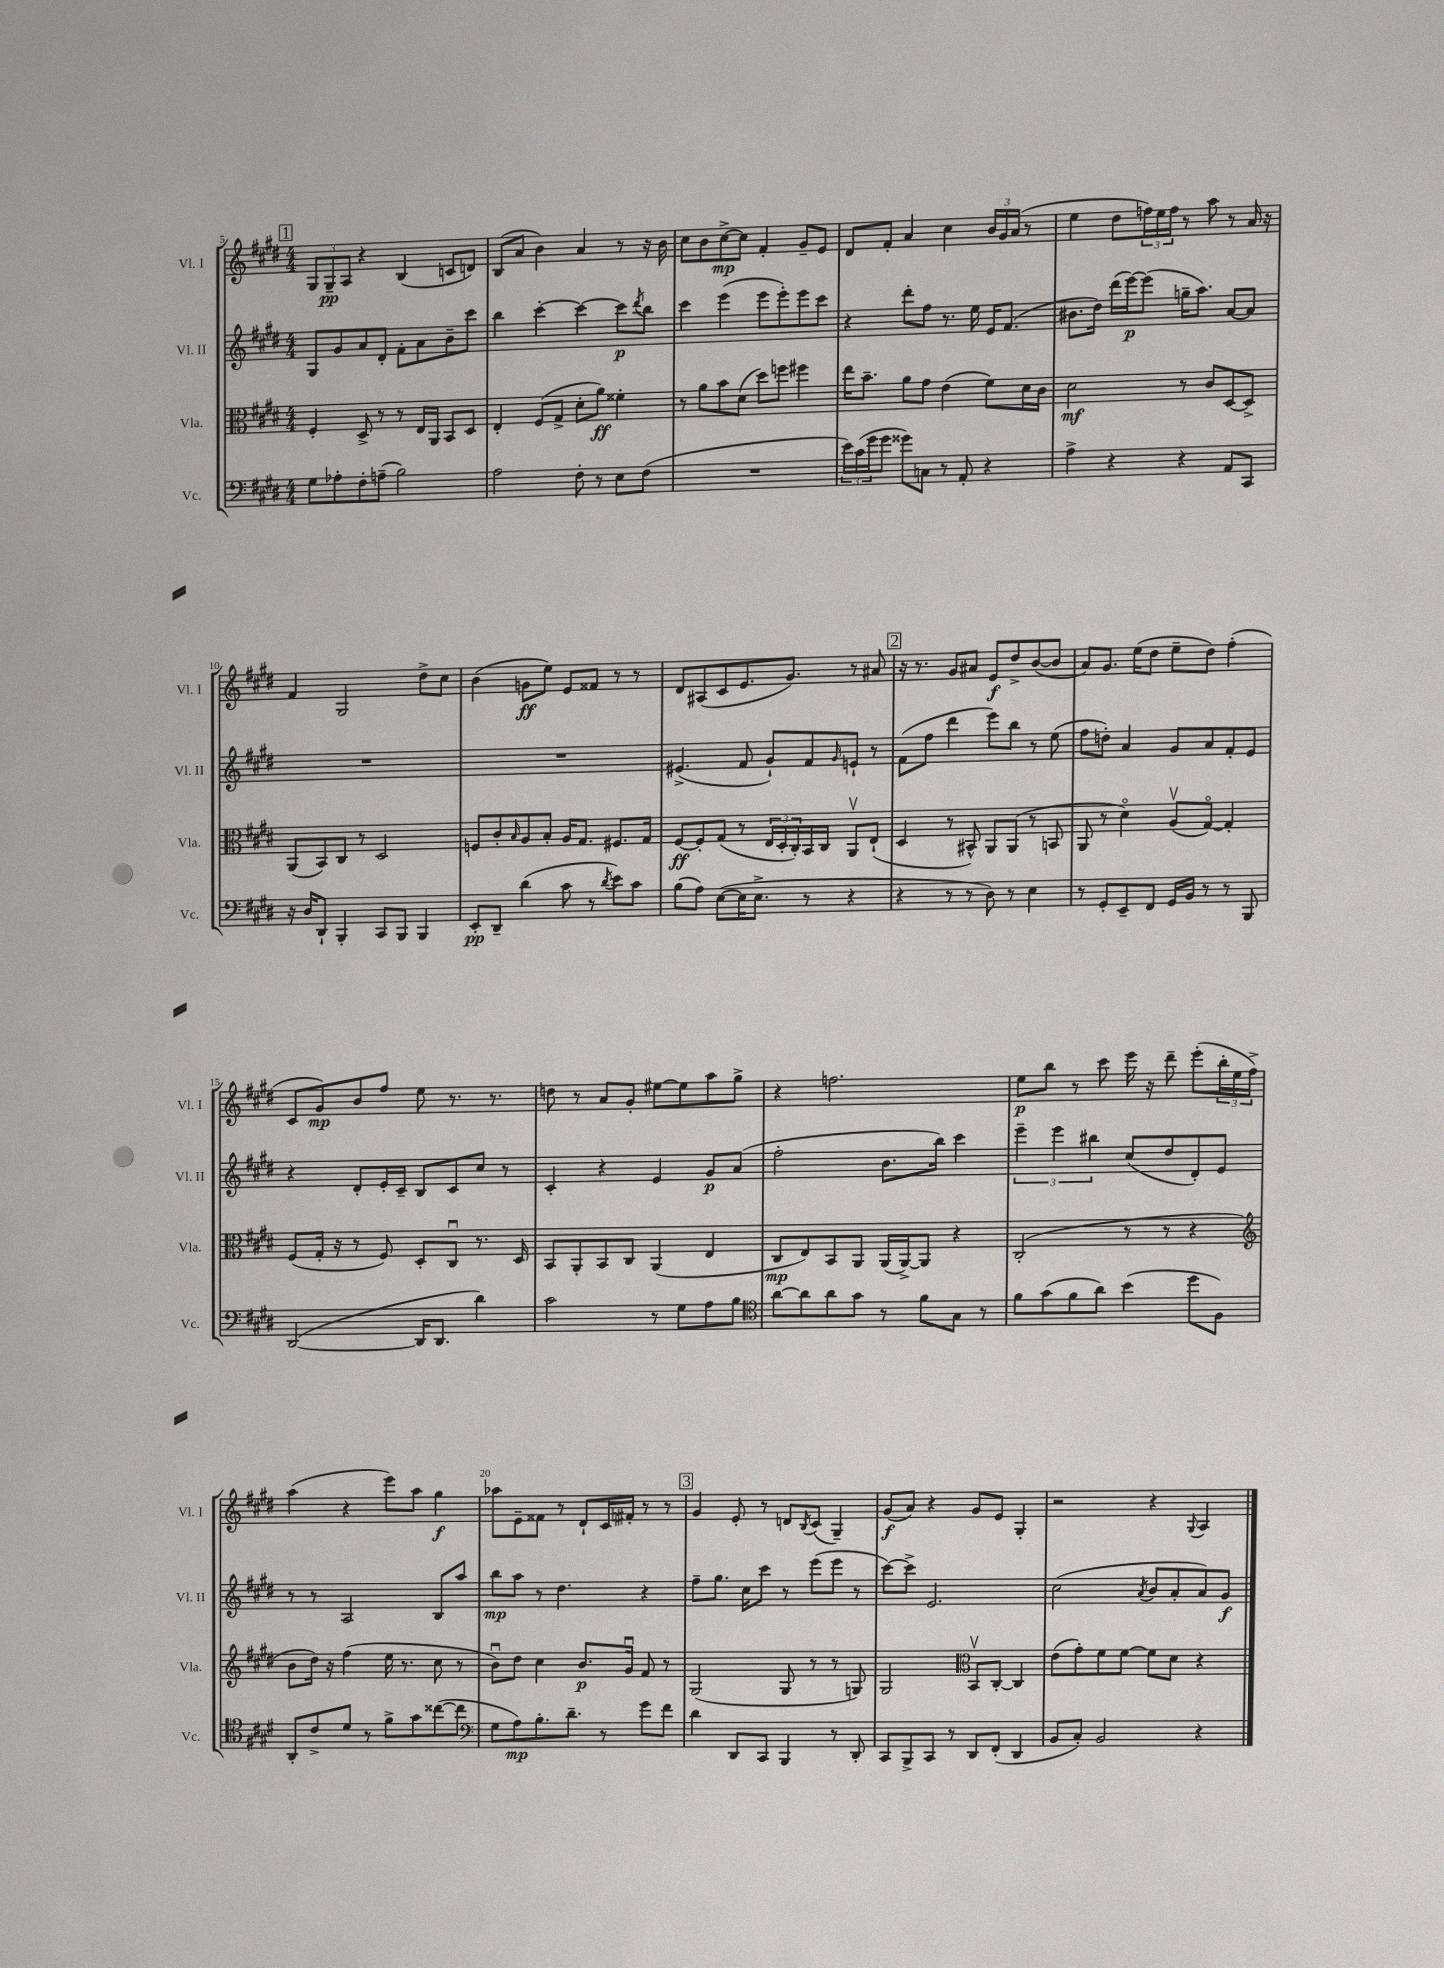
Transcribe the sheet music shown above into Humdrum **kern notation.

**kern	**dynam	**kern	**dynam	**kern	**dynam	**kern	**dynam
*part4	*part4	*part3	*part3	*part2	*part2	*part1	*part1
*staff4	*staff4	*staff3	*staff3	*staff2	*staff2	*staff1	*staff1
*I"Vc.	*	*I"Vla.	*	*I"Vl. II	*	*I"Vl. I	*
*I'Vc.	*	*I'Vla.	*	*I'Vl. II	*	*I'Vl. I	*
*clefF4	*	*clefC3	*	*clefG2	*	*clefG2	*
*k[f#c#g#d#]	*	*k[f#c#g#d#]	*	*k[f#c#g#d#]	*	*k[f#c#g#d#]	*
*M4/4	*	*M4/4	*	*M4/4	*	*M4/4	*
!!LO:REH:place=s1:t=1
=5	=5	=5	=5	=5	=5	=5	=5
8G#\L	.	4F#'/	.	8G#/L	.	12G#/L	.
.	.	.	.	.	.	12G#~/	pp
8A-X'\	.	.	.	8g#/	.	.	.
.	.	.	.	.	.	12A/J	.
8F#'\	.	8D#^/	.	8a/	.	4r	.
(8An~\J	.	8r	.	8d#'/J	.	.	.
2B\)	.	8r	.	8f#'\L	.	(4B/	.
.	.	16E/LL	.	8a\	.	.	.
.	.	16AA/JJ	.	.	.	.	.
.	.	8BB/L	.	8b~\	.	8cn/L	.
.	.	8D#/J	.	8ccc#\J	.	8dn/J)	.
=6	=6	=6	=6	=6	=6	=6	=6
2A\	.	4E'/	.	4bb\	.	(8B/L	.
.	.	.	.	.	.	8a/J	.
.	.	(8F#/L	.	[4ccc#'\	.	4b\)	.
.	.	8G#^/J	.	.	.	.	.
8F#'\	.	8d#'\L	.	4ccc#\_	.	4a/	.
8r	.	8a\J)	ff	.	.	.	.
8E\L	.	4f##X'\	.	8ccc#\L]	p	8r	.
.	.	.	.	8qddd#/	.	.	.
(8F#\J	.	.	.	8bb\J	.	16r	.
.	.	.	.	.	.	16b\	.
=7	=7	=7	=7	=7	=7	=7	=7
1r	.	8r	.	4ccc#\	.	8cc#\L	.
.	.	8a\L	.	.	.	8b\	.
.	.	8b\	.	(4eee\	.	[8cc#^\	mp
.	.	(8d#\J	.	.	.	8cc#\J]	.
.	.	8dd#\L)	.	8eee\L	.	4f#'/	.
.	.	8ffn\J	.	8eee'\)	.	.	.
.	.	4ff#X\	.	8eee\	.	8g#~/L	.
.	.	.	.	8ccc#\J	.	8e/J	.
=8	=8	=8	=8	=8	=8	=8	=8
24e\LL)	.	16ee\KL	.	4r	.	8d#/L	.
(24c#\	.	.	.	.	.	.	.
.	.	8.b~\J	.	.	.	.	.
24g#\J	.	.	.	.	.	.	.
8g#\J	.	.	.	.	.	8f#'/J	.
8g##X\L)	.	8a\L	.	8ddd#'\L	.	4a/	.
8Cn\J	.	8g#\J	.	8ff#\J	.	.	.
8r	.	(4e\	.	8.r	.	4cc#\	.
8AA'/	.	.	.	.	.	.	.
.	.	.	.	16ee\	.	.	.
4r	.	8f#\L)	.	16e/KL	.	24b/LL	.
.	.	.	.	.	.	24g#/	.
.	.	.	.	(8.f#/J	.	.	.
.	.	.	.	.	.	(24a/JJ	.
.	.	16d#\L	.	.	.	8r	.
.	.	16c#\JJ	.	.	.	.	.
=9	=9	=9	=9	=9	=9	=9	=9
4A^\	.	2d#\	mf	8.b#X\L	.	4ee\	.
.	.	.	.	16dd#\Jk)	.	.	.
4r	.	.	.	(16ddd#\LL	.	8dd#\L	.
.	.	.	.	[16eee\J)	p	.	.
.	.	.	.	(8eee\J]	.	24ffn\L)	.
.	.	.	.	.	.	24ee\	.
.	.	.	.	.	.	24ff\JJ	.
4r	.	8r	.	16ggn~\KL	.	8r	.
.	.	.	.	8.aa\J)	.	.	.
.	.	8c#/L	.	.	.	8aa\	.
8AA/L	.	[8D#/	.	[8a/L	.	8r	.
8CC#/J	.	8D#^/J]	.	8a/J]	.	16a/	.
.	.	.	.	.	.	16r	.
!!LO:LB:g=z
=10	=10	=10	=10	=10	=10	=10	=10
16r	.	(8AA/L	.	1r	.	4f#/	.
16D#/KL	.	.	.	.	.	.	.
8DD#`/J	.	8BB/)	.	.	.	.	.
4BBB'/	.	8C#/J	.	.	.	2G#/	.
.	.	8r	.	.	.	.	.
8CC#/L	.	2D#/	.	.	.	.	.
8BBB/J	.	.	.	.	.	.	.
4BBB/	.	.	.	.	.	8dd#^\L	.
.	.	.	.	.	.	8cc#\J	.
=11	=11	=11	=11	=11	=11	=11	=11
8EE'/L	pp	8Fn/L	.	1r	.	(4b\	.
8DD#~/J	.	8c#'/	.	.	.	.	.
.	.	16qqB/	.	.	.	.	.
(4d#\	.	8A/	.	.	.	8gn\L	ff
.	.	8B'/J	.	.	.	8ee\J)	.
8c#\	.	16A/KL	.	.	.	8e/L	.
.	.	8.G#/J	.	.	.	.	.
8r	.	.	.	.	.	8f##X/J	.
8qd#/	.	.	.	.	.	.	.
8e\L)	.	8.F#X/L	.	.	.	8r	.
8c#\J	.	.	.	.	.	8r	.
.	.	16G#/Jk	.	.	.	.	.
=12	=12	=12	=12	=12	=12	=12	=12
(8B\L	.	[8F#/L	ff	(4.e#X^/	.	8d#/L	.
8A\J)	.	8F#'/]	.	.	.	(8A#X/	.
([8E\L	.	(8G#/J	.	.	.	8c#/	.
16E\K]	.	8r	.	8f#/	.	8.e/	.
8.E^\J	.	.	.	.	.	.	.
.	.	24E/LL	.	8g#`/L)	.	.	.
.	.	24D#'/	.	.	.	.	.
.	.	.	.	.	.	8.g#/J)	.
.	.	24C#'/)	.	.	.	.	.
8r	.	16BB/	.	8f#/	.	.	.
.	.	16C#/JJ	.	.	.	.	.
.	.	.	.	16qqg#/	.	.	.
4r	.	8AAv/L	.	8en`/J	.	8r	.
.	.	(8E`/J	.	8r	.	8a#X/	.
!!LO:REH:place=s1:t=2
=13	=13	=13	=13	=13	=13	=13	=13
4r	.	4D#/	.	(8f#\L	.	16r	.
.	.	.	.	.	.	8.r	.
.	.	.	.	8ff#\J	.	.	.
8r	.	8r	.	4ddd#\	.	8g#/L	.
8r	.	8BB#X^^/)	.	.	.	8a#X/J	.
8D#\)	.	8AA/L	.	8eee\L)	.	8e/L	f
8r	.	(8AA/J	.	8bb\J	.	8dd#^/	.
4E\	.	8r	.	8r	.	([8b/	.
.	.	8BBn/	.	(8ee\	.	8b/J]	.
=14	=14	=14	=14	=14	=14	=14	=14
8r	.	8AA/	.	8ff#\L	.	8a/L)	.
8GG#'/L	.	8r	.	8ddn'\J)	.	8.g#/J	.
8EE~/	.	4d#\)	.	4a/	.	.	.
.	.	.	.	.	.	(16ee\KL	.
8FF#/J	.	.	.	.	.	8dd#\J	.
16GG#/LL	.	(8Av/L	.	8g#/L	.	8ee~\L	.
16BB/JJ	.	.	.	.	.	.	.
8r	.	[8G#/J)	.	8a/	.	8dd#\J)	.
8r	.	4G#'/]	.	8f#'/	.	(4ff#'\	.
8BBB/	.	.	.	8e/J	.	.	.
!!LO:LB:g=z
=15	=15	=15	=15	=15	=15	=15	=15
([2DD#/	.	(8F#/L	.	4r	.	8c#/L	.
.	.	16G#'/Jk	.	.	.	8g#/)	mp
.	.	16r	.	.	.	.	.
.	.	8r	.	8d#'/L	.	8b/	.
.	.	8F#/)	.	16e'/L	.	8ff#/J	.
.	.	.	.	16c#~/JJ	.	.	.
16DD#/KL]	.	8D#'/L	.	8B/L	.	8ee\	.
8.DD#/J	.	.	.	.	.	.	.
.	.	8C#u/J	.	8c#/	.	8.r	.
4d#\)	.	8.r	.	8cc#/J	.	.	.
.	.	.	.	.	.	8.r	.
.	.	.	.	8r	.	.	.
.	.	16D#/	.	.	.	.	.
=16	=16	=16	=16	=16	=16	=16	=16
2c#\	.	8BB/L	.	4c#'/	.	8ddn\	.
.	.	8AA'/	.	.	.	8r	.
.	.	8BB/	.	4r	.	8a/L	.
.	.	8C#/J	.	.	.	8g#'/J	.
8r	.	(4AA/	.	4e/	.	[8ee#X\L	.
8G#\L	.	.	.	.	.	8ee#\]	.
8A\	.	4E/	.	8g#/L	p	8aa\	.
8B\J	.	.	.	(8a/J	.	8gg#^\J	.
=17	=17	=17	=17	=17	=17	=17	=17
*clefC4	*	*	*	*	*	*	*
[8a\L	.	8C#/L	mp	2ff#'\	.	4r	.
8a\]	.	8E/)	.	.	.	.	.
8a\	.	8BB/	.	.	.	2.ffn\	.
8g#\J	.	8AA/J	.	.	.	.	.
8r	.	(16AA/LL	.	8.b\L	.	.	.
.	.	[16AA^/J)	.	.	.	.	.
8f#\L	.	8AA/J]	.	.	.	.	.
.	.	.	.	16bb\Jk)	.	.	.
8G#\J	.	4r	.	4ccc#\	.	.	.
8r	.	.	.	.	.	.	.
=18	=18	=18	=18	=18	=18	=18	=18
8f#\L	.	(2C#'/	.	6eee~\	.	8ee\L	p
(8g#\	.	.	.	.	.	8bb\J	.
.	.	.	.	6eee\	.	.	.
8f#\	.	.	.	.	.	8r	.
.	.	.	.	6bb#X\	.	.	.
8a\J)	.	.	.	.	.	8ccc#\	.
(4b\	.	8r	.	(8cc#/L	.	16eee\	.
.	.	.	.	.	.	16r	.
.	.	8r	.	8dd#/	.	8ddd#~\	.
8dd#\L	.	4r	.	8d#'/)	.	(8eee'\L	.
8F#\J)	.	.	.	8e/J	.	24bb'\L	.
.	.	.	.	.	.	24ee\	.
.	.	.	.	.	.	24ff#^\JJ)	.
!!LO:LB:g=z
=19	=19	=19	=19	=19	=19	=19	=19
*	*	*clefG2	*	*	*	*	*
8AA'/L	.	8b\L	.	8r	.	(4aa\	.
8c#^/	.	16dd#\Jk)	.	8r	.	.	.
.	.	16r	.	.	.	.	.
8d#/J	.	(4ff#\	.	2A/	.	4r	.
8r	.	.	.	.	.	.	.
8f#^\L	.	16ee\	.	.	.	8eee\L)	.
.	.	8.r	.	.	.	.	.
8g#\	.	.	.	.	.	8aa\J	.
([8cc##X\	.	8cc#\	.	8B/L	.	4gg#\	f
8cc##\J]	.	8r	.	8aa/J	.	.	.
=20	=20	=20	=20	=20	=20	=20	=20
*clefF4	*	*	*	*	*	*	*
8G#\L	.	8bu\L)	.	8bb\L	mp	8aa-X\L	.
8A\)	mp	8dd#\J	.	8aa\J	.	8e~\	.
8.B'\	.	4cc#\	.	8r	.	8f##X\J	.
.	.	.	.	4.dd#\	.	8r	.
8.d#~\J	.	.	.	.	.	.	.
.	.	8.b/L	p	.	.	8d#`/L	.
8r	.	.	.	.	.	16c#/L	.
.	.	16g#u/Jk	.	.	.	16f#X'/JJ	.
8g#\L	.	8f#/	.	4r	.	8r	.
8f#\J	.	8r	.	.	.	8r	.
!!LO:REH:place=s1:t=3
=21	=21	=21	=21	=21	=21	=21	=21
4d#\	.	(2G#/	.	8ff#~\L	.	4g#/	.
.	.	.	.	8.gg#\J	.	.	.
8DD#/L	.	.	.	.	.	8e'/	.
.	.	.	.	16cc#\KL	.	.	.
8CC#/J	.	.	.	8ccc#\J	.	8r	.
4BBB/	.	8G#/	.	8r	.	8dn/L	.
.	.	.	.	.	.	8qB/	.
.	.	8r	.	(8eee\L	.	(8c#/J	.
8r	.	8r	.	8eee\J	.	4G#~/)	.
8DD#'/	.	8Gn/)	.	8r	.	.	.
=22	=22	=22	=22	=22	=22	=22	=22
8CC#/L	.	2G#/	.	[8ccc#\L)	.	(8g#/L	f
8BBB^/	.	.	.	8ccc#^\J]	.	8a/J)	.
8CC#/J	.	.	.	2.e/	.	4r	.
8r	.	.	.	.	.	.	.
*	*	*clefC3	*	*	*	*	*
8DD#/L	.	8BBv/L	.	.	.	8g#/L	.
(8FF#'/J	.	[8C#'/J	.	.	.	8e/J	.
4DD#/	.	4C#/]	.	.	.	4G#'/	.
=23	=23	=23	=23	=23	=23	=23	=23
8BB/L	.	(8e\L	.	(2cc#\	.	2r	.
8C#'/J)	.	8g#'\)	.	.	.	.	.
2BB/	.	8f#\	.	.	.	.	.
.	.	[8f#\J	.	.	.	.	.
.	.	.	.	8qa/	.	.	.
.	.	8f#\L]	.	8b/L	.	4r	.
.	.	8d#\J	.	8a'/	.	.	.
.	.	.	.	.	.	8qqG#/	.
4r	.	4r	.	8a/)	.	4A/	.
.	.	.	.	8g#/J	f	.	.
==	==	==	==	==	==	==	==
*-	*-	*-	*-	*-	*-	*-	*-
